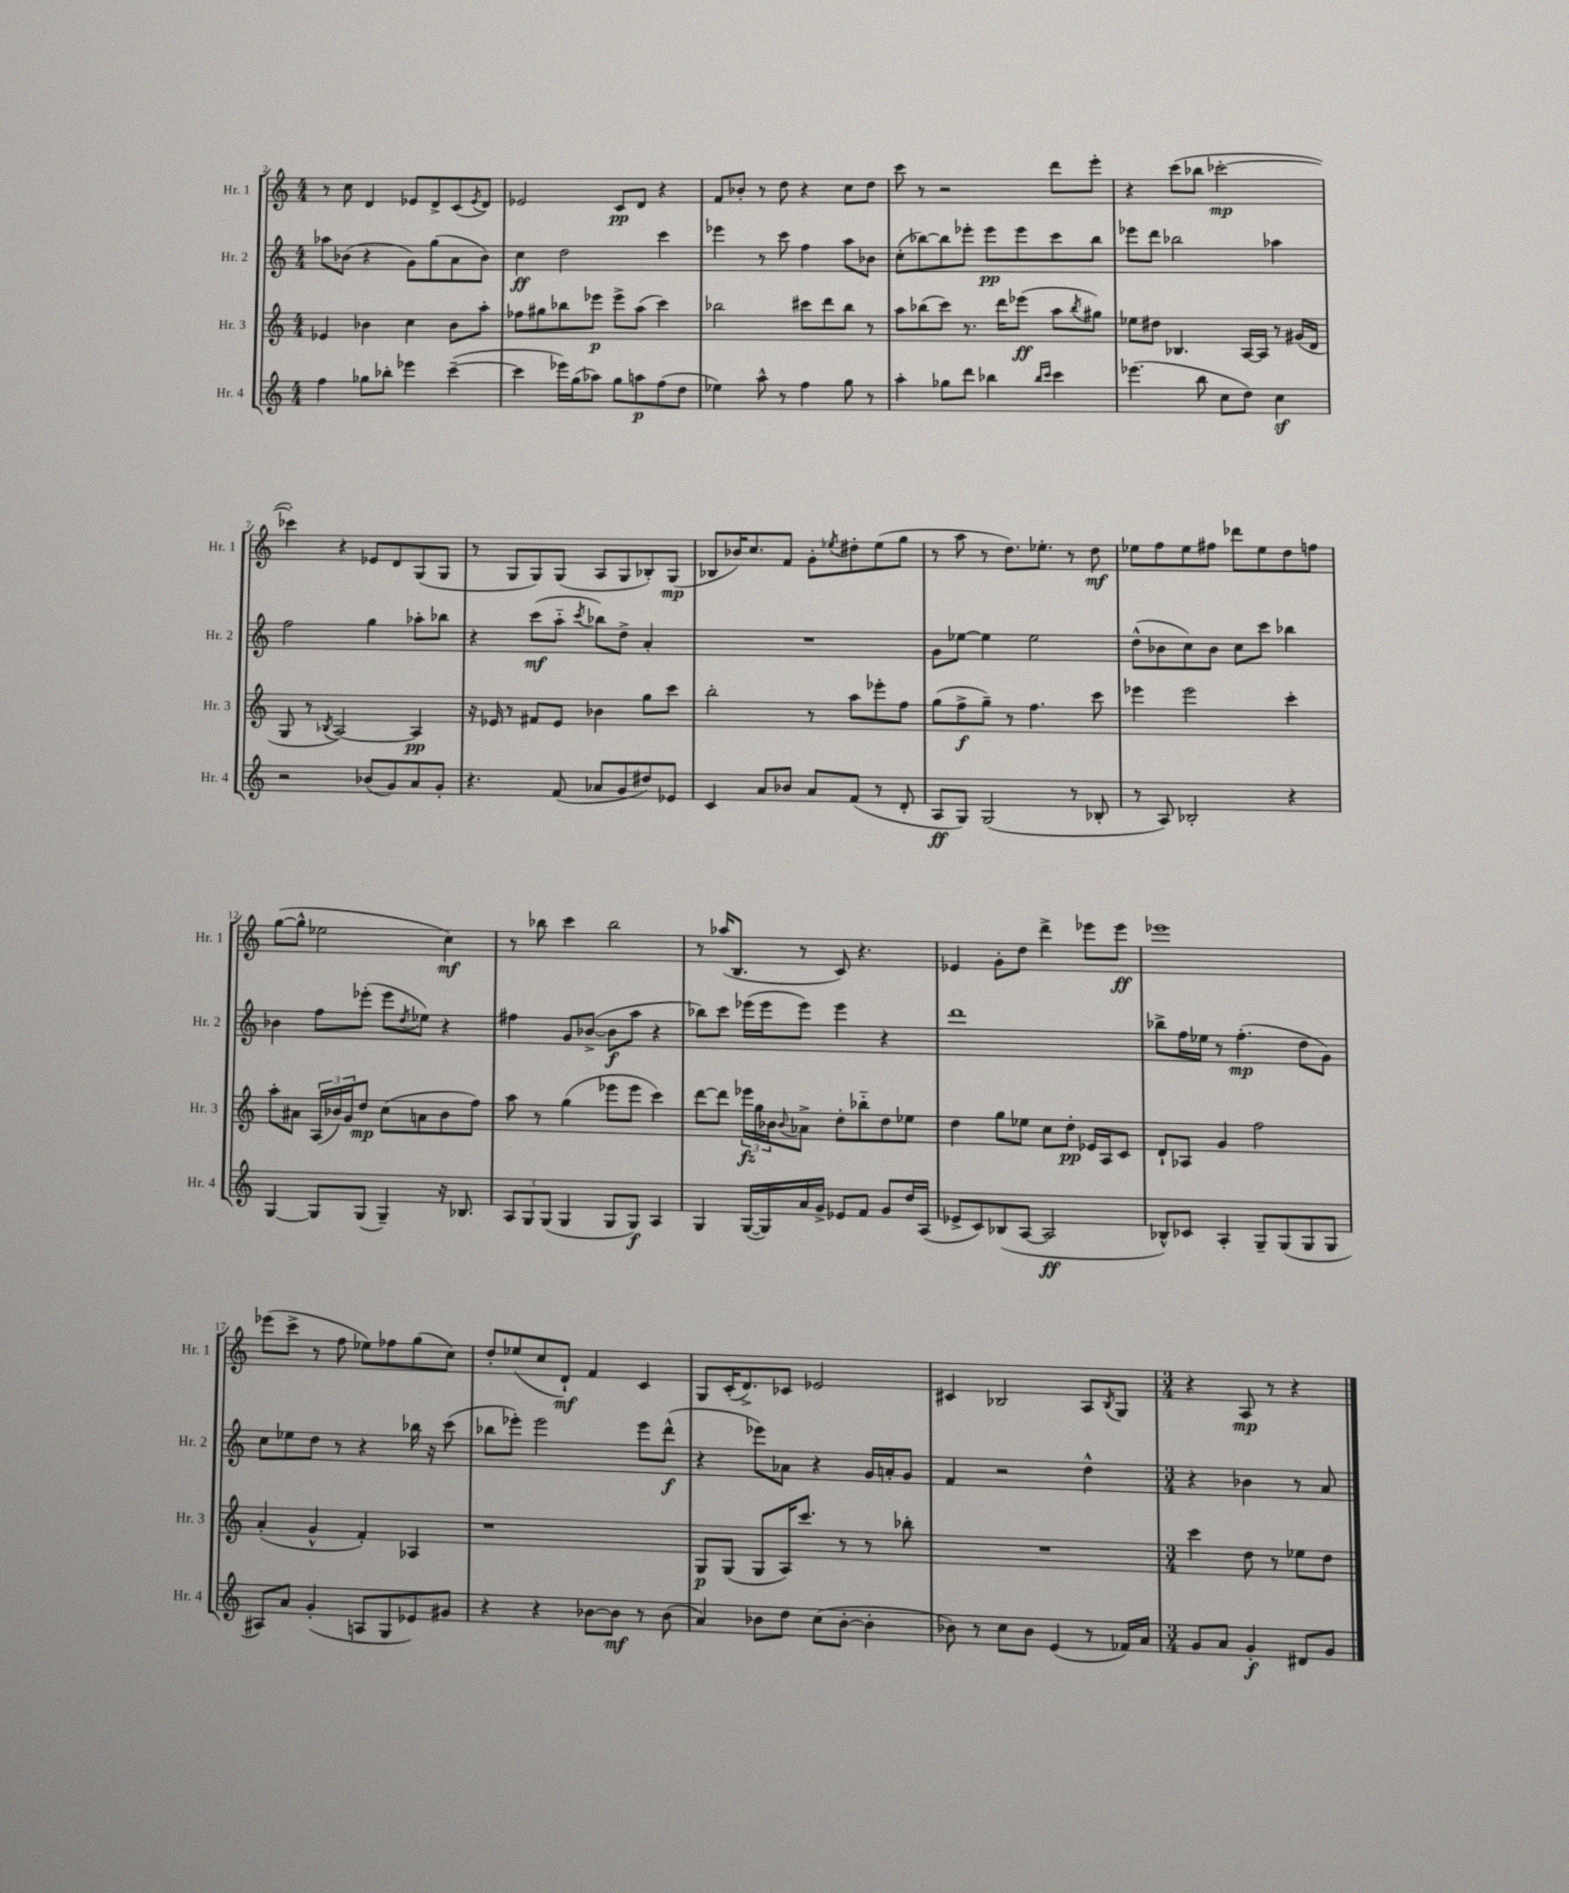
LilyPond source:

<<
\new StaffGroup <<
\new Staff = "s0" \with { instrumentName = "Hr. 1" shortInstrumentName = "Hr. 1" } {
    \clef treble \key c \major \numericTimeSignature \time 4/4
    r8 c''8 d'4 ees'8 d'8-> c'8( \acciaccatura { ees'8 } d'8) |
    ees'2 c'8\pp d'8 r4 |
    f'8 bes'8-. r8 d''8 r4 c''8 d''8 |
    c'''8 r8 r2 d'''8 e'''8-. |
    r4 c'''8( bes''8 ces'''2~-.\mp |
    ces'''4-.) r4 ees'8 d'8 g8( g8 |
    r8 g8 g8) g8( a8 g8 bes8-.) g8\mp( |
    bes8 bes'16) c''8. f'8 g'8-. \acciaccatura { ees''8 } dis''8-. ees''8( g''8 |
    r8 a''8 r8 d''8.) ees''8.-. r8 d''8\mf |
    ees''8 f''8 ees''8 fis''8 des'''8 ees''8 d''8 f''8 |
    g''8~( g''8-^ ees''2 c''4\mf) |
    r8 bes''8 c'''4 bes''2 |
    r8 aes''16( b8. r8 c'8) r4. |
    ees'4 g'8-. d''8 d'''4-> ees'''8 ees'''8\ff |
    ees'''1 |
    ees'''8( c'''8-> r8 f''8 ees''8) fes''8 g''8( c''8) |
    d''8-. ees''8( c''8 d'8-!\mf) f'4 c'4 |
    g8 c'16-.( d'8.->) ces'8 ees'2 |
    cis'4 bes2 a8 \acciaccatura { bes8 } g8 |
    \numericTimeSignature \time 3/4 r4 a8\mp r8 r4 \bar "|." |
}
\new Staff = "s1" \with { instrumentName = "Hr. 2" shortInstrumentName = "Hr. 2" } {
    \clef treble \key c \major \numericTimeSignature \time 4/4
    aes''8 bes'8( r4 g'8) g''8( a'8 bes'8) |
    c''4\ff d''2 c'''4 |
    ees'''4 r8 c'''8 f''4 a''8 bes'8 |
    c''8-.( bes''8~) bes''8 ees'''8-. ees'''8\pp ees'''8 c'''8 bes''8 |
    ees'''8 d'''8 bes''2 aes''4 |
    f''2 g''4 aes''8-. bes''8 |
    r4 c'''8\mf( a''8-_ \acciaccatura { c'''8 } bes''8) d''8-> a'4-. |
    R1 |
    g'8 ees''8~ ees''4 ees''2 |
    d''8-^( bes'8 c''8) bes'8 c''8 c'''8 bes''4 |
    bes'4 f''8 ees'''8-.( ees'''8 \acciaccatura { d''8 } ees''8) r4 |
    fis''4 g'8 bes'8~->( bes'8\f a''8 r4 |
    bes''8) c'''8 ees'''16( ees'''16 ees'''8) ees'''4 r4 |
    d'''1 |
    bes''8-> f''16 ees''16 r8 f''4.-.\mp( d''8 g'8) |
    c''8 ees''8 d''8 r8 r4 bes''16 r16 c'''8( |
    bes''8 ees'''8-.) ees'''2 ees'''8 d'''8-^\f( |
    r4 ees'''8) aes'8 r4 g'16 a'16-. g'8 |
    f'4 r2 d''4-^ |
    \numericTimeSignature \time 3/4 r4 bes'4 r8 a'8 \bar "|." |
}
\new Staff = "s2" \with { instrumentName = "Hr. 3" shortInstrumentName = "Hr. 3" } {
    \clef treble \key c \major \numericTimeSignature \time 4/4
    ees'4 bes'4 c''4 bes'8 a''8-. |
    fes''8 gis''8 bes''8 ees'''8\p ees'''8-> a''8( c'''4) |
    bes''2 cis'''8 d'''8 bes''8 r8 |
    a''8 bes''8( c'''8) r8. d'''16 ees'''8\ff( a''8 \acciaccatura { bes''8 } gis''8) |
    ees''8 dis''8 bes4. a16~ a16 r8 gis'16( d'16 |
    g8 r8 \acciaccatura { bes8 } a2~) a4\pp |
    r16 ees'16 r8 fis'8 ees'8 bes'4 g''8 c'''8 |
    b''2-. r8 a''8 ees'''8-. f''8 |
    g''8( f''8->\f g''8--) r8 f''4. c'''8 |
    ees'''4 ees'''2 c'''4-. |
    a''8-. ais'8 \tuplet 3/2 { a16( bes'16) g'16 } d''8\mp c''8( a'8 bes'8 f''8) |
    a''8 r8 g''4( ees'''8 ees'''8 c'''4) |
    d'''8~ d'''8 \tuplet 3/2 { ees'''16\fz g''16 bes'16 } \appoggiatura { bes'8 } aes'8-> d''8-. bes''8-_ d''8 ees''8 |
    d''4 g''8 ees''8 c''8 d''8-.\pp ees'16 a16 c'8 |
    d'8-! aes8 g'4 f''2 |
    a'4-.( g'4-^ f'4-.) aes4 |
    r1 |
    g8\p g8( g8 a16) c'''8. r8 r8 bes''8-. |
    R1 |
    \numericTimeSignature \time 3/4 c'''4 d''8 r8 ees''8 d''8 \bar "|." |
}
\new Staff = "s3" \with { instrumentName = "Hr. 4" shortInstrumentName = "Hr. 4" } {
    \clef treble \key c \major \numericTimeSignature \time 4/4
    f''4 ges''8 bes''8-. ees'''4 c'''4~--( |
    c'''4 ees'''16) g''16( aes''8) g''8 a''8\p f''8( d''8 |
    ees''4) a''8-^ r8 f''4 g''8 r8 |
    a''4-. ges''8 d'''8 bes''4 \grace { bes''16 c'''16 } c'''4 |
    ees'''4.( b''8 c''8 d''8) c''4\sf |
    r2 bes'8( g'8) a'8 g'8-. |
    r4. f'8( aes'8 g'8 dis''8) ees'8 |
    c'4 a'8 bes'8 a'8 f'8( r8 d'8-. |
    a8\ff g8) g2( r8 bes8-. |
    r8 a8) bes2-. r4 |
    g4~ g8 g8( g4--) r16 bes8. |
    \tuplet 3/2 { a8 g8 g8( } g4 g8 g8\f) a4 |
    g4 g16~( g16) a'16 g'16-> ees'8 f'8 g'8 d''16 a16( |
    ees'8-> c'8) bes8( a8~ a2\ff |
    bes8-^) ces'8 a4-. g8-- g8( g8 g8 |
    ais8) a'8 g'4-.( a8 g8 ees'8) gis'8 |
    r4 r4 bes'8~ bes'8\mf r8 bes'8( |
    a'4) bes'8 d''8 c''8( bes'8~-. bes'4-. |
    bes'8) r8 c''8 bes'8 e'4( r8 fes'16) a'16 |
    \numericTimeSignature \time 3/4 g'8 a'8 g'4-.\f dis'8 g'8 \bar "|." |
}
>>
>>
\layout { \context { \Score currentBarNumber = #2 } }
